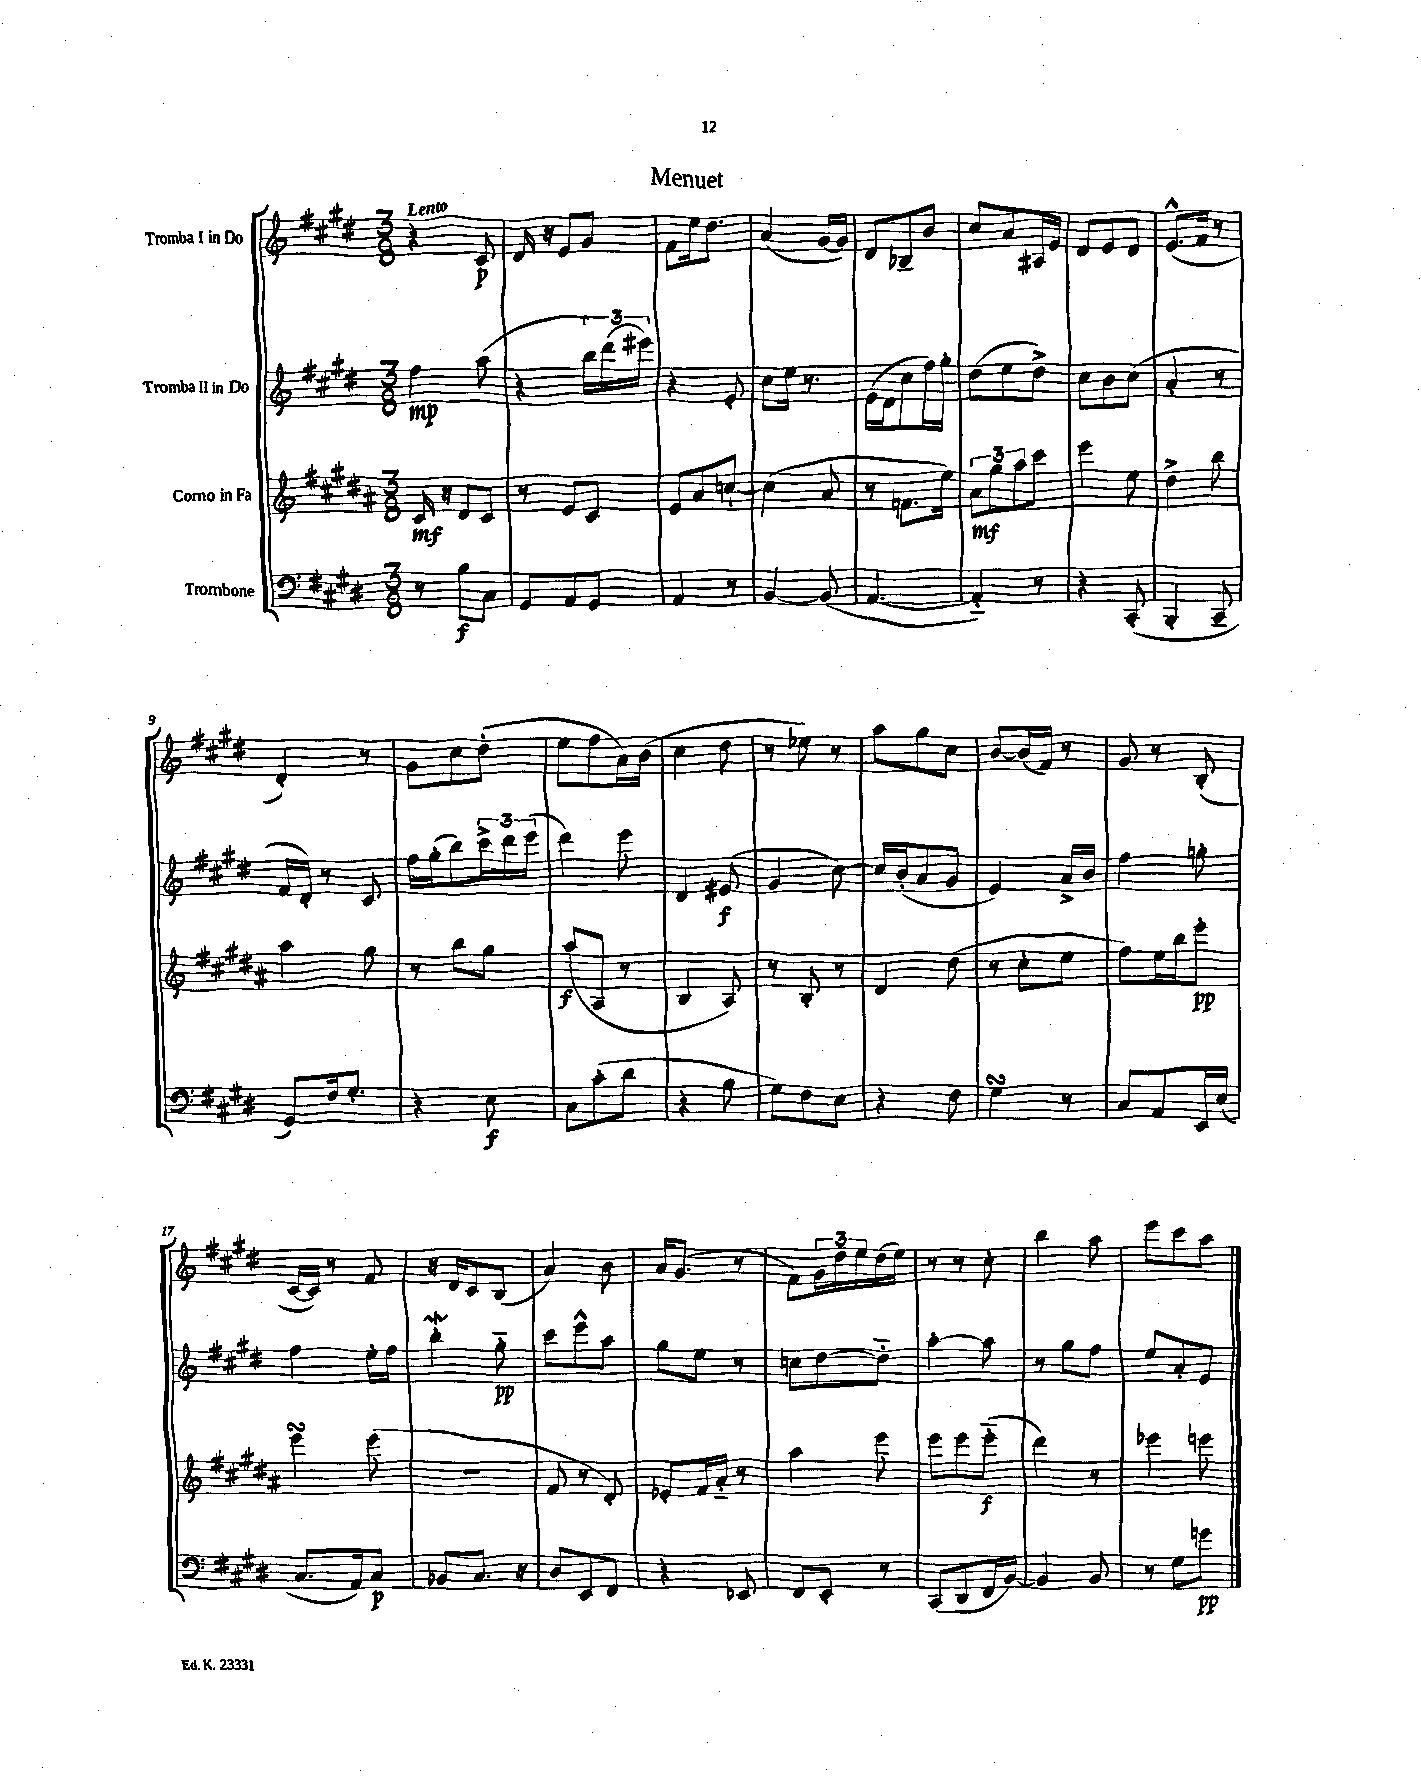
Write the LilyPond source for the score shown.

\header { title = "Menuet" }
<<
\new StaffGroup <<
\new Staff = "s0" \with { instrumentName = "Tromba I in Do" } {
    \clef treble \key e \major \numericTimeSignature \time 3/8 \tempo "Lento"
    r4 cis'8\p |
    dis'16 r16 e'8 gis'8 |
    fis'8 e''16 dis''8. |
    a'4( gis'16~ gis'16) |
    dis'8 bes8-- b'8 |
    cis''8 a'8 ais16 e'16 |
    dis'8 e'8 dis'8 |
    e'8.-^( fis'16 r8 |
    dis'4-.) r8 |
    gis'8 cis''8 dis''8-.( |
    e''8 fis''8 a'16) b'16( |
    cis''4 dis''8 |
    r8 ees''8) r8 |
    a''8 gis''8 cis''8 |
    b'8~ b'16( fis'16) r8 |
    gis'8 r8 b8-.( |
    cis'16~ cis'16) r8 fis'8 |
    r16 dis'16 cis'8 b8( |
    a'4) b'8 |
    a'16 gis'8.( r8 |
    fis'8) \tuplet 3/2 { gis'16 dis''16 e''16 } dis''16( e''16) |
    r8 r8 cis''8-. |
    b''4 a''8 |
    e'''8 cis'''8 a''8 \bar "|." |
}
\new Staff = "s1" \with { instrumentName = "Tromba II in Do" } {
    \clef treble \key e \major \numericTimeSignature \time 3/8
    fis''4\mp a''8( |
    r4 \tuplet 3/2 { b''16) dis'''16( eis'''16) } |
    r4 e'8-. |
    cis''8 e''16 r8. |
    e'16( dis'16 cis''8 fis''16) gis''16-. |
    dis''8( e''8 dis''8->) |
    cis''8 b'8 cis''8( |
    a'4-. r8 |
    fis'16 dis'16-.) r8 cis'8 |
    fis''16 gis''16-.( b''8) \tuplet 3/2 { cis'''16-> dis'''16 e'''16( } |
    dis'''4) e'''8 |
    dis'4 eis'8\f( |
    gis'4 cis''8~) |
    cis''16 b'16-.( a'8 gis'8 |
    e'4) a'16-> b'16 |
    fis''4 g''8-. |
    fis''4 e''16-. fis''16 |
    b''4-.\mordent gis''8-_\pp |
    cis'''8 e'''8-^ a''8 |
    gis''8 e''8 r8 |
    c''8 dis''8~ dis''8-_ |
    a''4~-. a''8 |
    r8 gis''8 fis''8 |
    e''8 a'8-. e'8 \bar "|." |
}
\new Staff = "s2" \with { instrumentName = "Corno in Fa" } {
    \clef treble \key b \major \numericTimeSignature \time 3/8
    cis'16\mf r16 dis'8 cis'8 |
    r8 e'8 cis'8 |
    e'8 ais'8 c''8~-! |
    c''4( ais'8 |
    r8 f'8. e''16) |
    \tuplet 3/2 { ais'8\mf gis''8 ais''8 } cis'''8 |
    e'''4 e''8 |
    dis''4-> b''8 |
    ais''4 gis''8 |
    r8 b''8 gis''8 |
    ais''8\f( ais8 r8 |
    b4 ais8) |
    r8 b8-. r8 |
    dis'4 dis''8( |
    r8 cis''8-. e''8 |
    fis''8) e''16 b''16 e'''8-.\pp |
    e'''4\turn e'''8( |
    r4. |
    fis'8 r8 dis'8-.) |
    ees'8-. fis'16 ais'16-_ r8 |
    ais''4 e'''8 |
    e'''8 e'''8 e'''8-_\f( |
    dis'''4) r8 |
    ees'''4 e'''8 \bar "|." |
}
\new Staff = "s3" \with { instrumentName = "Trombone" } {
    \clef bass \key e \major \numericTimeSignature \time 3/8
    r8 b8\f cis8 |
    gis,8 a,8 gis,8 |
    a,4 r8 |
    b,4~ b,8( |
    a,4.~ |
    a,4-_) r8 |
    r4 cis,8-.( |
    b,,4-. cis,8-- |
    gis,8) fis16 gis8.-. |
    r4 e8\f |
    cis8 cis'8-.( dis'8 |
    r4 b8 |
    gis8) fis8 e8 |
    r4 fis8 |
    gis4\turn r8 |
    cis8 a,8 e,16 e16( |
    cis8. a,16) cis8\p |
    bes,8 cis8. r16 |
    dis8 e,8 fis,8 |
    r4 ees,8 |
    fis,8 e,8-. r8 |
    cis,8( dis,8 fis,16 b,16~) |
    b,4 b,8 |
    r8 gis8 g'8\pp \bar "|." |
}
>>
>>
